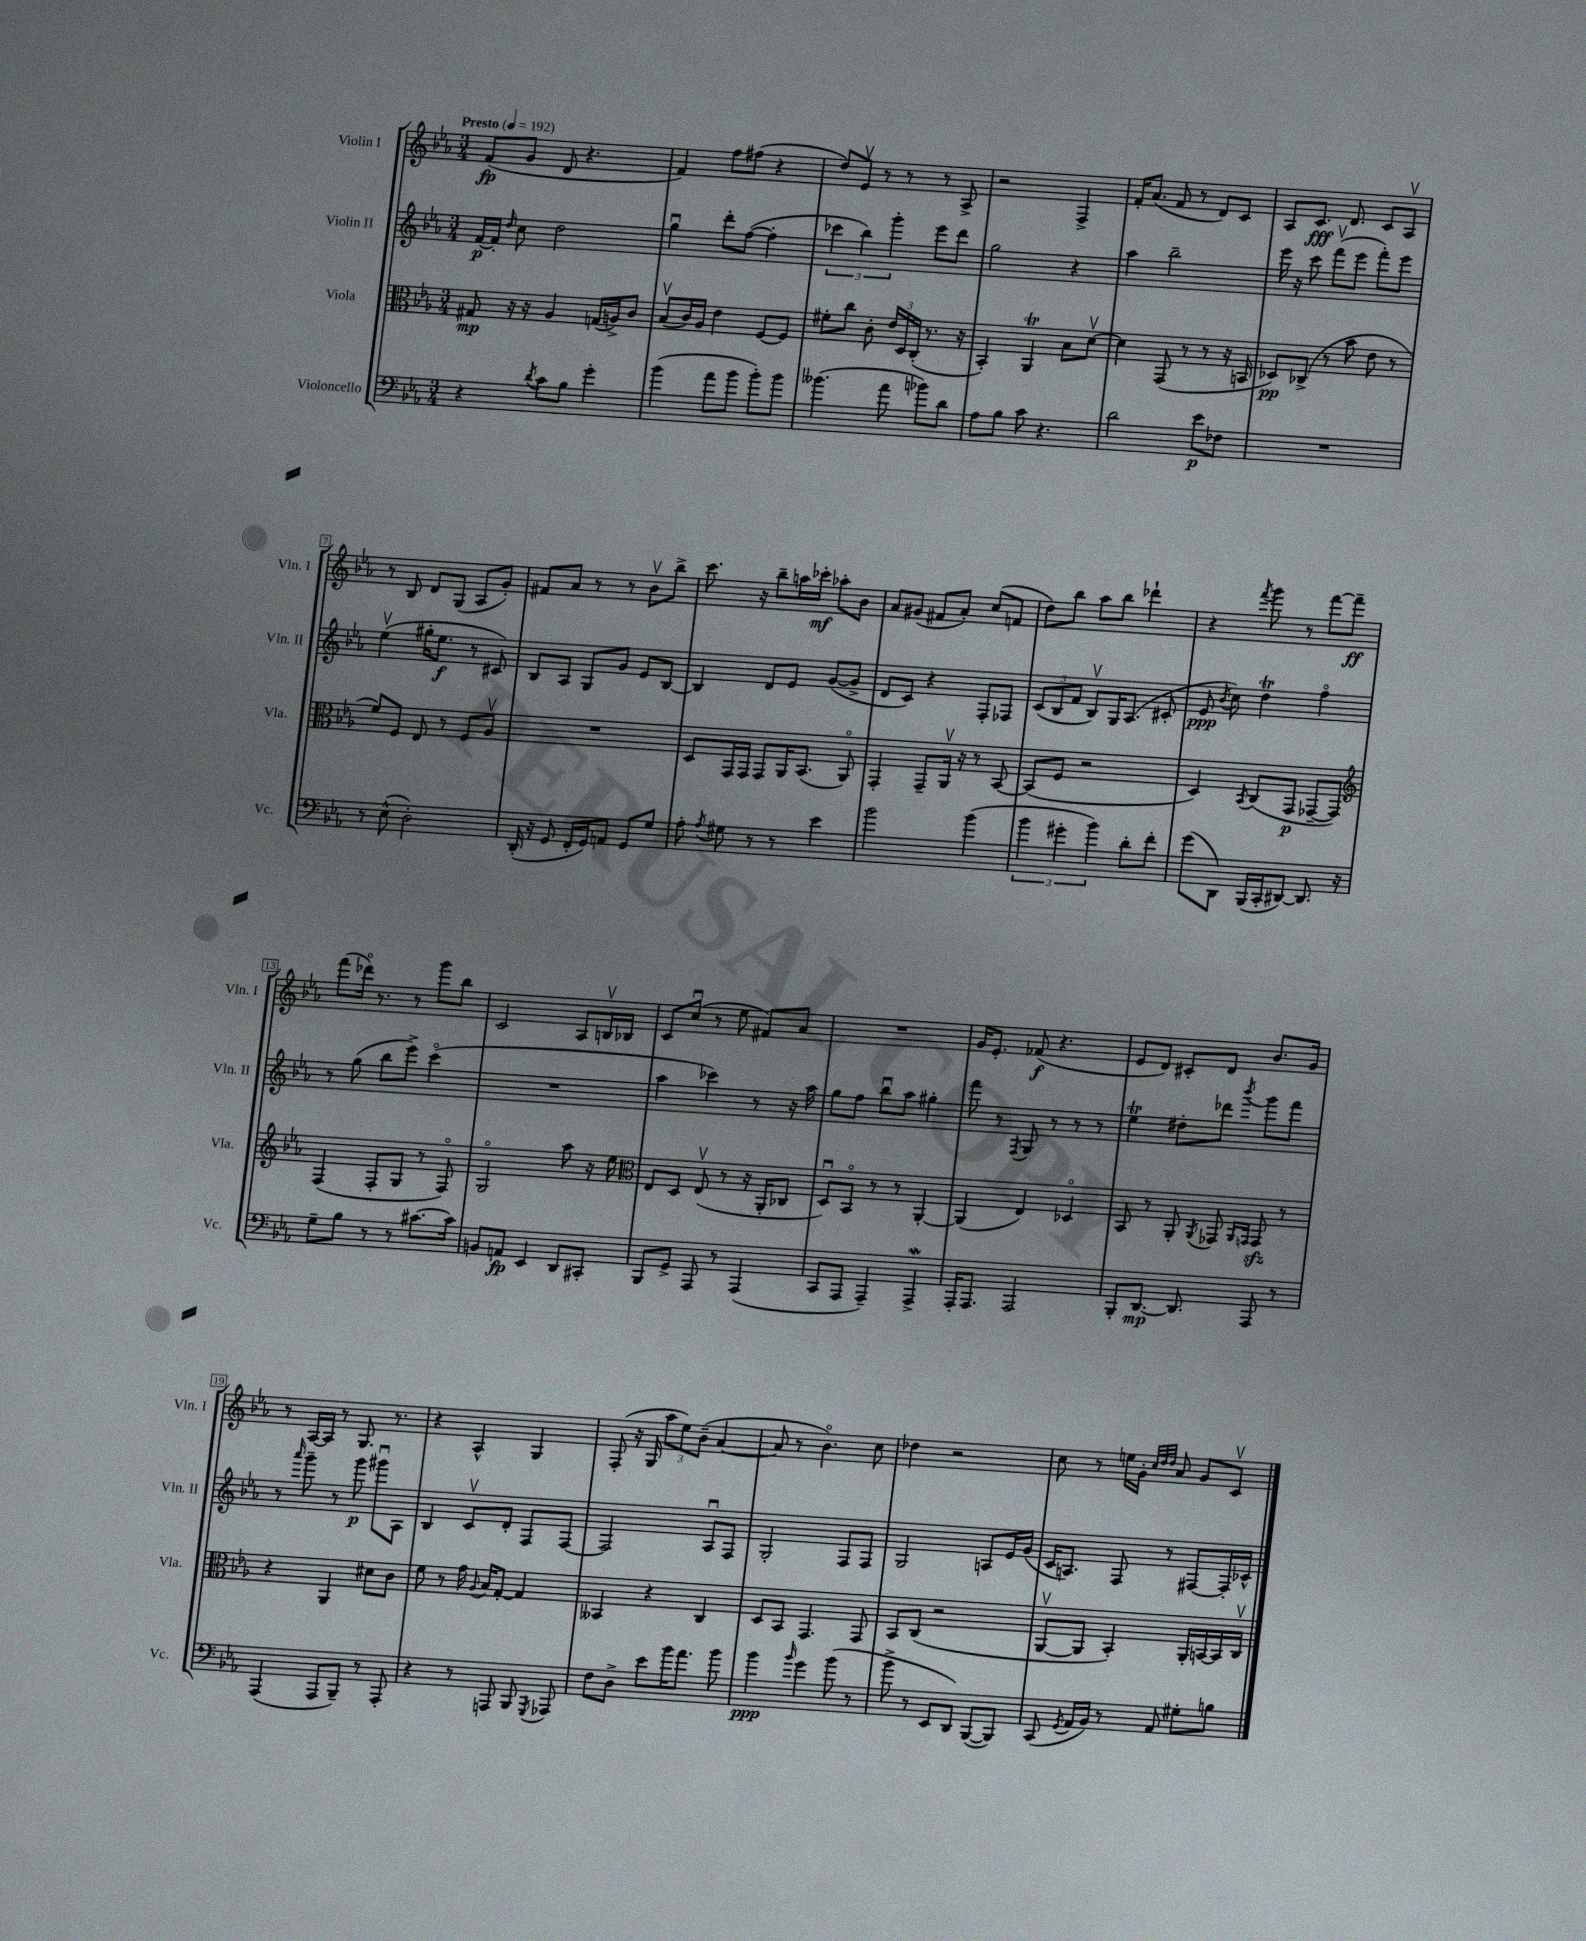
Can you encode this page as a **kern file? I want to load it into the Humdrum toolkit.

**kern	**kern	**kern	**kern
*staff4	*staff3	*staff2	*staff1
*clefF4	*clefC3	*clefG2	*clefG2
*k[b-e-a-]	*k[b-e-a-]	*k[b-e-a-]	*k[b-e-a-]
*M3/4	*M3/4	*M3/4	*M3/4
*MM192	*MM192	*MM192	*MM192
4r	8G#	[16f	(8f
.	.	16f']	.
.	.	16qqdd	.
.	16r	8cc	8g
.	16r	.	.
8qd	.	.	.
8c	4A-	2dd	8d
8B-	.	.	4.r
4g'	(16G	.	.
.	16A^)	.	.
.	8c	.	.
=	=	=	=
(4b-	(8B-v	4ggu	4f)
.	16c)	.	.
.	16A-	.	.
8a-	4e-	8ddd'	8ff
8b-	.	([8ff	(8ff#
8b-')	[8F	4ff']	4r
8b-	8F]	.	.
=	=	=	=
(4.b--	8f#'	6ccc-	8dd)
.	8cc	.	8e-v
.	.	6bb-)	.
.	8c'	.	8r
.	.	6ggg'	.
8a-	24e-	.	8r
.	24D	.	.
.	(24C'	.	.
8b-)	8.r	8eee-	8r
8d	.	8ddd	8A-^
.	16r	.	.
=	=	=	=
8A-	4BB-')	2gg	2r
8B-	.	.	.
8c	4AA-	.	.
4.r	.	.	.
.	8B-	4r	4F^
.	[8dv	.	.
=	=	=	=
2d	4d]	4aa-	16f'
.	.	.	(8.a-
.	(8GG	2bb-~	8f
.	8r	.	8r
8e-	8r	.	8d)
8F-	16r	.	8c
.	16BB	.	.
=	=	=	=
2.r	8D-)	16eee-	8A-
.	.	16r	.
.	(8C-^	8ccc	8.c
.	8r	(8fffv	.
.	.	.	8.d
.	8b-	8eee-	.
.	8e-	8fff')	8c
.	8r	8eee-	8A-v
=	=	=	=
8r	8f)	(4ee-v	8r
(8E-^^	8F	.	8B-
2D')	8E-	16gg#'	8d
.	.	8.ee-	.
.	8r	.	(8G
.	8F	8r	8A-
.	8A-v	8c#)	8g')
=	=	=	=
(16DD'	2.r	8B-	8f#
16r	.	.	.
8GG	.	8A-	8a-
16FF'	.	8G	8r
16GG)	.	.	.
8AA	.	8g	8r
8GG	.	8e-	8b-v
8G	.	[8B-	8bb-^
=	=	=	=
8A-'	8D	4B-]	8.ccc
8qA-	.	.	.
8G#	16GG	.	.
.	16GG	.	16r
8r	8GG	8d	8bb-~
8r	16AA-	8e-	16aa
.	(8.BB-	.	16ccc-'
4e-	.	([8g	8aa-'
.	8AA-o)	8g^]	8b-
=	=	=	=
2b-	4GG'	8d	8a-
.	.	8c)	(8g#
.	8GG~	4r	8f#
.	16AA-v	.	8a-')
.	16r	.	.
(4b-	8r	8F'	(8cc
.	[8BB-	8F-	8f
=	=	=	=
6b-	(8BB-]	(12c	8dd)
.	.	12B-	.
.	8F	.	8bb-
6g#'	.	12f	.
.	2r	8B-v)	8aa-
6b-)	.	.	.
.	.	16G	8bb-
.	.	(8.A-	.
8d'	.	.	4ddd-`
8f'	.	8c#'	.
=	=	=	=
(8g	4D)	8e-	4r
.	.	8qb-	.
8DD)	.	8cc)	.
.	8qBB-	.	8qfff
(16BBB-	(8C	4dd	8ggg
16CC'	.	.	.
[8DD#)	8GG	.	8r
8.DD#]	[8GG-~	4ffo	[8fff
.	8GG-])	.	8fff~]
16r	.	.	.
=	=	=	=
*	*clefG2	*	*
8G~	(4F	8r	(8fff
8B-	.	(8gg	16ddd-o)
.	.	.	8.r
8r	8F'	8bb-	.
8r	8G	8eee-^)	8r
[8.c#	8r	(4ccco	8ggg
.	8Fo)	.	8bb-
16c#]	.	.	.
=	=	=	=
8BB	2Go	2.r	2c
8AA	.	.	.
4EE-	.	.	.
8DD	8aa-	.	8A-
8CC#'	16r	.	16Bv
.	16ee-	.	16B-
=	=	=	=
*	*clefC3	*	*
8BBB-	8E-	4aa-	8c
8GG^	8D	.	(8ccu
8AAA-	(8E-v	4ccc-)	8r
8r	8r	.	8ee-
(4AAA-	16r	8r	8f#)
.	16AA-'	.	.
.	8C-	16r	8a-
.	.	16aa-	.
=	=	=	=
8CC	8Du)	8gg	2.r
8AAA-	8BB-o	8ff	.
4AAA-~)	8r	8bb-u	.
.	8r	8aa-	.
4AAA-^	[4AA-'	4gg#'	.
=	=	=	=
16AAA-'	(4AA-]	8fff	16g
8.AAA-	.	.	8.e-'
.	.	8r	.
.	.	8qF	.
2AAA-	4E-)	8G	(8f-
.	.	8r	4.r
.	4D-o	8r	.
.	.	8r	.
=	=	=	=
8BBB-'	8BB-	4ee-	8e-
[8.DD	8r	.	8d)
.	8AA-'	8dd#'	8c#'
8.DD]	.	.	.
.	8qAA-	.	.
.	8GG-	8ddd-	8d
.	16qqAA-	.	.
.	16qqGG	8qbbb-	.
8AAA-	8GG	8ggg	8.b-
8r	8r	8fff	.
.	.	.	16g
=	=	=	=
(4AAA-	4r	8r	8r
.	.	16qqaaa-	.
.	.	8ggg~	[16A-
.	.	.	16A-]
8AAA-	4AA-	8r	8r
8BBB-~)	.	8ggg	8.G
8r	8d#	8ggg#u	.
.	.	.	8.r
8AAA-'	8c	8A-	.
=	=	=	=
4r	8f	4B-	4r
.	8r	.	.
8r	16g	8cv	4A-^^
.	8qqA-	.	.
.	16B-	.	.
8AAA	[8G'	8d'	.
8BBB-	4G]	8F	4G
8qGGG	.	.	.
8AAA-	.	[8F	.
=	=	=	=
8F	4BB--	2F]	(8F'
8D^	.	.	16r
.	.	.	16G
8e-	4r	.	12aa-
.	.	.	12ee-)
16b-	.	.	.
.	.	.	(12b-~
8.a-	.	.	.
.	4C	8A-u	[4a-
8b-	.	8F	.
=	=	=	=
4b-	8D	2G'	8a-]
.	8BB-	.	8r
16qqb-	.	.	.
4g	4.GG	.	4.b-o)
(8b-	.	8F	.
8r	8GG	8F	8cc
=	=	=	=
8b-^	8BB-	2G	4dd-
8r	(8C	.	.
8EE-	2r	.	2r
8DD)	.	.	.
([8BBB-	.	8A	.
8BBB-])	.	16e-	.
.	.	(16g	.
=	=	=	=
(8CC	[8AA-v	16c	8cc
.	.	8.A)	.
8qGG	.	.	.
16AA-	8AA-]	.	8r
16BB-)	.	.	.
8r	4BB-')	8F	16ee
.	.	.	16g'
.	.	.	32qqcc
.	.	.	32qqdd
.	.	.	32qqdd
8AA-	.	8r	8a-
8G#'	16AA-'	[8F#	8g
.	[16BB	.	.
8B	16BB]	16F#']	8cv
.	16Cv	16c-^^	.
==	==	==	==
*-	*-	*-	*-
